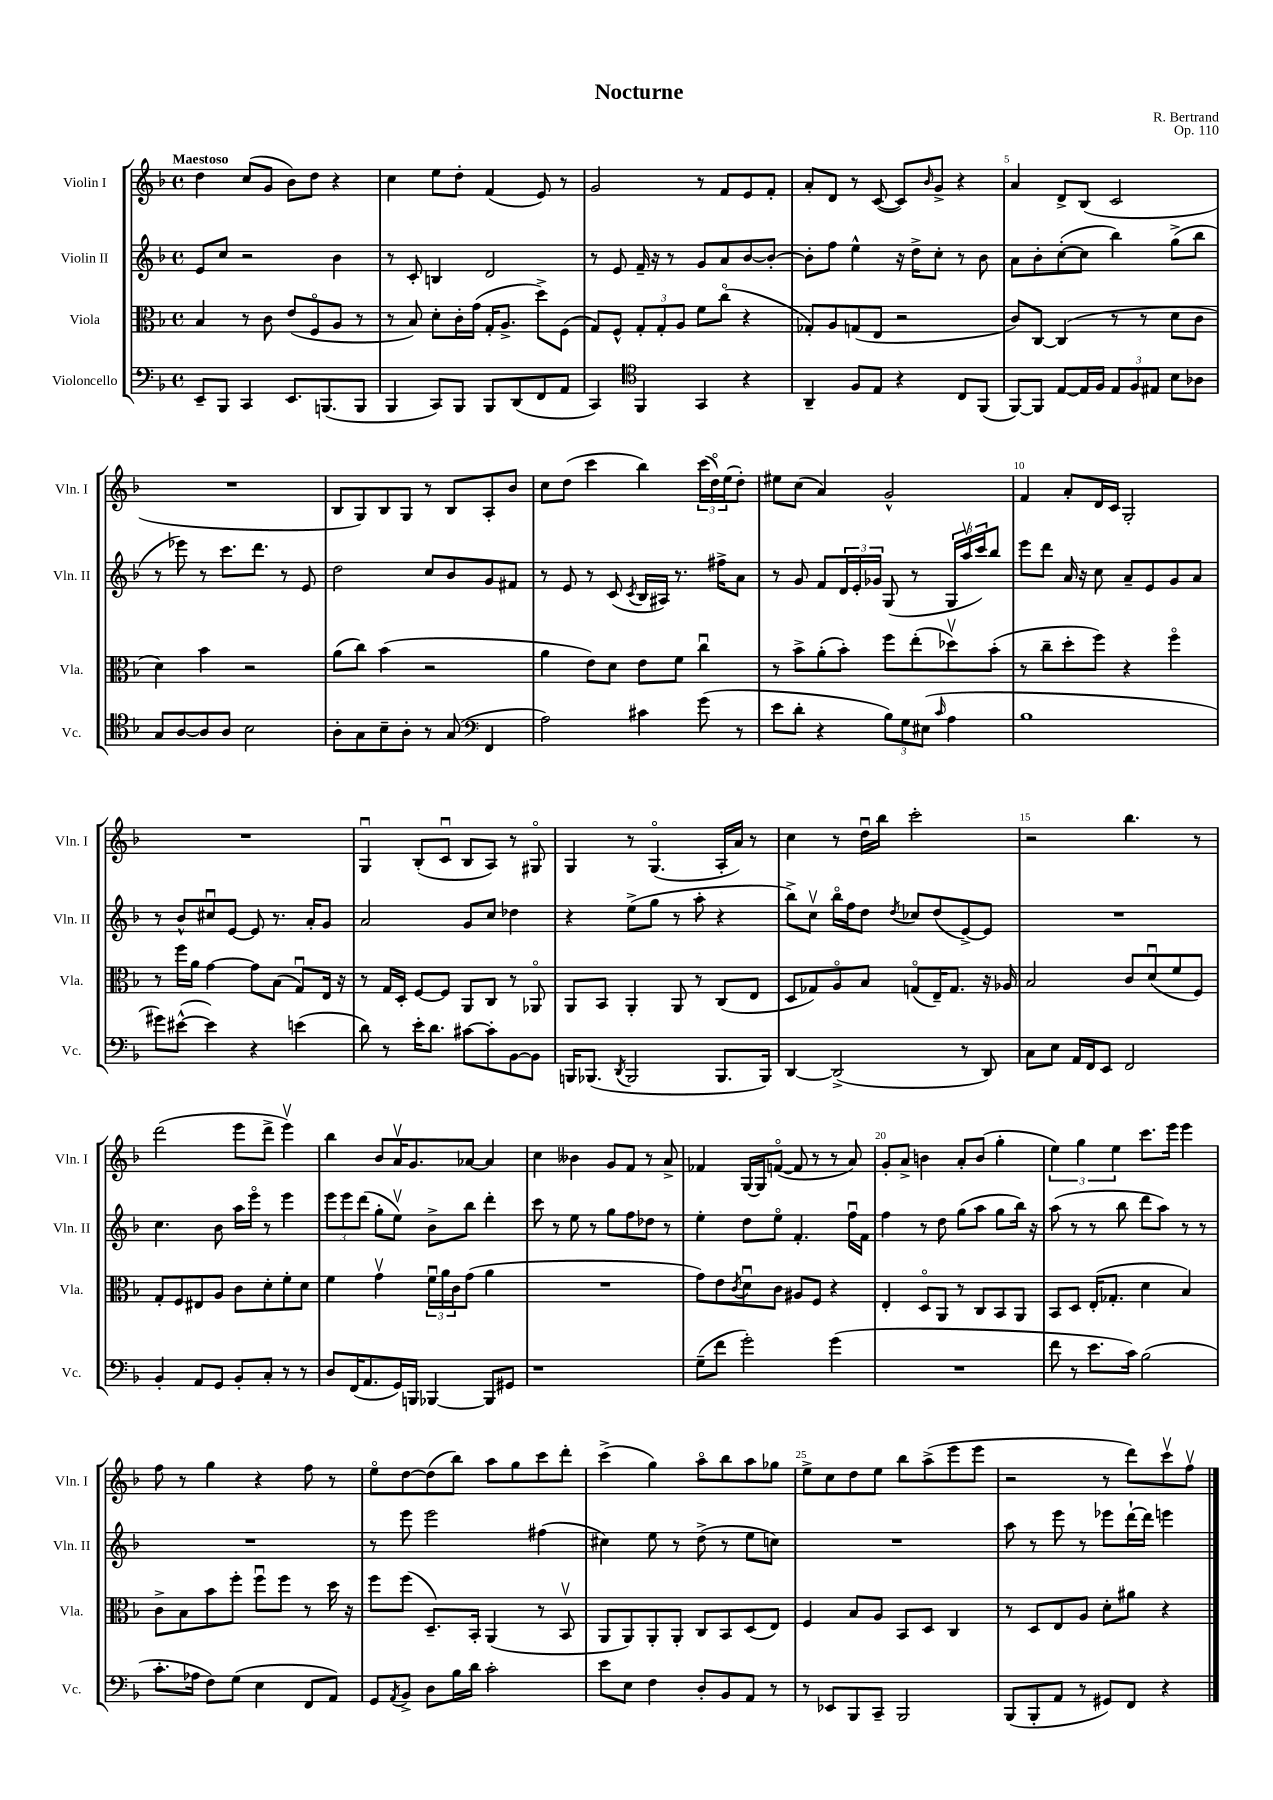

**kern	**kern	**kern	**kern
*part4	*part3	*part2	*part1
*staff4	*staff3	*staff2	*staff1
*I"Violoncello	*I"Viola	*I"Violin II	*I"Violin I
*I'Vc.	*I'Vla.	*I'Vln. II	*I'Vln. I
*clefF4	*clefC3	*clefG2	*clefG2
*k[b-]	*k[b-]	*k[b-]	*k[b-]
*M4/4	*M4/4	*M4/4	*M4/4
*met(c)	*met(c)	*met(c)	*met(c)
=1	=1	=1	=1
!	!	!	!LO:TX:a:B:t=Maestoso
8EE~/L	4B-/	8e/L	4dd\
8BBB-/J	.	8cc/J	.
4CC/	8r	2r	(8cc/L
.	8c\	.	8g/J
8.EE/L	(8e/L	.	8b-\L)
.	8F/	.	8dd\J
(8.BBBn/	.	.	.
.	8A/J	4b-\	4r
8BBB/J	8r	.	.
=2	=2	=2	=2
4BBB-/	8r	8r	4cc\
.	8B-/)	8c'/	.
8CC/L)	8d'\L	4Bn/	8ee\L
8BBB-/J	16c'\L	.	8dd'\J
.	(16g\JJ	.	.
8BBB-/L	16G'/KL	2d/	(4f/
.	8.A^/J	.	.
(8DD/	.	.	.
8FF/	8dd^\L)	.	8e/)
8AA/J	(8F\J	.	8r
=3	=3	=3	=3
4CC/)	8G/L)	8r	2g/
.	8F^^/J	8e/	.
*clefC4	*	*	*
4FF/	12G'/L	16f~/	.
.	.	16r	.
.	12G'/	.	.
.	.	8r	.
.	12A/J	.	.
4GG/	8f\L	8g/L	8r
.	(8cc\J	8a/	8f/L
4r	4r	[8b-/	8e/
.	.	8b-'/J_	8f'/J
=4	=4	=4	=4
4AA~/	8G-X'/L)	8b-'\L]	8a'/L
.	8A/	8ff\J	8d/J
8F/L	(8Gn/	4ee^^\	8r
8E/J	8E/J	.	([8c/
4r	2r	16r	8c/L])
.	.	16dd^\KL	.
.	.	.	16qqb-/
.	.	8cc'\J	8g^/J
8C/L	.	8r	4r
(8FF/J	.	8b-\	.
=5	=5	=5	=5
[8FF/L)	8c/L)	8a\L	4a/
8FF/J]	[8C/J	8b-'\	.
[8E/L	(4C/]	([8cc'\	8d^/L
16E/L]	.	8cc\J]	(8B-/J
16F/JJ	.	.	.
12E/L	8r	4bb-\)	2c/
12F/	.	.	.
.	8r	.	.
12E#X/J	.	.	.
8B-\L	8d\L	(8gg^\L	.
8A-X\J	8c\J	8bb-\J	.
!!LO:LB:g=z
=6	=6	=6	=6
8G/L	4d\)	8r	1r
[8A/	.	8eee-X\)	.
8A/]	4b-\	8r	.
8A/J	.	8.ccc\L	.
2B-\	2r	.	.
.	.	8.ddd\J	.
.	.	8r	.
.	.	8e/	.
=7	=7	=7	=7
8A'\L	(8a\L	2dd\	8B-/L
8G\	8cc\J)	.	8G/)
8B-~\	(4b-\	.	8B-/
8A'\J	.	.	8G/J
8r	2r	8cc/L	8r
(8G/	.	8b-/	8B-/L
*clefF4	*	*	*
4FF/	.	8g/	8A'/
.	.	8f#X/J	8b-/J
=8	=8	=8	=8
2A\)	4a\	8r	8cc\L
.	.	8e/	(8dd\J
.	8e\L)	8r	4ccc\
.	8d\J	(8c/	.
.	.	8qc/	.
4c#X\	8e\L	16B-/LL	4bb-\)
.	.	16A#X/JJ)	.
.	8f\J	8.r	.
(8g\	4ccu\	.	(24ccc\LL
.	.	.	24dd\)
.	.	16ff#X^\KL	.
.	.	.	(24ee\J
8r	.	8a\J	8dd'\J)
=9	=9	=9	=9
8e\L	8r	8r	8ee#X\L
8d'\J	8b-^\L	8g/	(8cc\J
4r	(8a'\	8f/L	4a/)
.	8b-'\J)	24d/L	.
.	.	24e'/	.
.	.	24g-X/JJ	.
12B-\L)	8ff\L	(8G/	2g^^/
12G\	.	.	.
.	(8ee'\	8r	.
(12E#X\J	.	.	.
16qqc/	.	.	.
4A\	8dd-Xv\)	24G/LL	.
.	.	24aav/	.
.	.	24ccc/J)	.
.	(8b-'\J	8bb-/J	.
=10	=10	=10	=10
1B-	8r	8eee\L	4f/
.	8cc~\L	8ddd\J	.
.	8dd'\	16a/	8a'/L
.	.	16r	.
.	8ff\J)	8cc\	16d/L
.	.	.	16c/JJ
.	4r	8a~/L	2G'/
.	.	8e/	.
.	4ff\	8g/	.
.	.	8a/J	.
!!LO:LB:g=z
=11	=11	=11	=11
8g#X\L)	8r	8r	1r
([8e#X^^\J	16ff\LL	8b-^^/L	.
.	16a\JJ	.	.
4e#\])	[4g\	8cc#Xu/	.
.	.	[8e/J	.
4r	8g\L]	8e/]	.
.	(8B-\J	8.r	.
(4en\	8Gu/L)	.	.
.	.	16a'/KL	.
.	16E/Jk	8g/J	.
.	16r	.	.
=12	=12	=12	=12
8d\)	8r	2a/	4Gu/
8r	16G/LL	.	.
.	16D'/JJ	.	.
16e'\KL	[8F/L	.	(8B-'/L
8.d\J	.	.	.
.	8F/J]	.	8cu/J
[8c#X\L	8AA/L	8g/L	8B-/L
8c#'\]	8C/J	8cc/J	8A/J)
[8BB-\	8r	4dd-X\	8r
8BB-\J]	8AA-X/	.	8G#X/
=13	=13	=13	=13
16BBBn/KL	8AA/L	4r	4G/
(8.BBB-X/J	.	.	.
.	8BB-/J	.	.
8qDD/	.	.	.
2BBB-/	4AA'/	(8ee^\L	8r
.	.	8gg\J	(4.G/
.	8AA/	8r	.
.	8r	8aa'\	.
8.BBB-/L	(8C/L	4r	16A'/LL
.	.	.	16a/JJ)
.	8E/J	.	8r
16BBB-/Jk)	.	.	.
=14	=14	=14	=14
[4DD/	8D/L	8bb-^\L)	4cc\
.	8G-X/)	8ccv\J	.
(2DD^/]	8A/	16bb-\LL	8r
.	.	16ff\J	.
.	8B-/J	8dd\J	16ddu\LL
.	.	.	16bb-\JJ
.	.	8qdd/	.
.	(8Gn/L	8cc-X/L	2ccc'\
.	16E~/K)	(8dd/	.
.	8.G/J	.	.
8r	.	[8e^/)	.
8DD/)	16r	8e/J]	.
.	16A-X/	.	.
=15	=15	=15	=15
8C\L	2B-/	1r	2r
8E\J	.	.	.
16AA/LL	.	.	.
16FF/J	.	.	.
8EE/J	.	.	.
2FF/	8c/L	.	4.bb-\
.	(8du/	.	.
.	8f/	.	.
.	8F/J)	.	8r
!!LO:LB:g=z
=16	=16	=16	=16
4BB-'/	8G'/L	4.cc\	(2ddd\
.	8F/	.	.
8AA/L	8E#X/	.	.
8GG/J	8A/J	8b-\	.
8BB-'/L	8c\L	16aa\LL	8eee\L
.	.	16eee\JJ	.
8C'/J	8d'\	8r	8ddd^\J
8r	8f'\	4eee\	4eeev\)
8r	8d\J	.	.
=17	=17	=17	=17
8D/L	4f\	12eee\L	4bb-\
.	.	12eee\	.
(16FF/K	.	.	.
.	.	(12ddd\J	.
8.AA/	.	.	.
.	4gv\	8gg'\L	8b-/L
16GG/L)	.	8eev\J)	16av/K
16BBBn/JJ	.	.	8.g/
[4BBB-X/	24fu\LL	8b-^\L	.
.	24a\	.	.
.	24c\J	.	.
.	(8g\J	8bb-\J	[8a-X/J
8BBB-/L]	4a\	4ddd'\	4a-/]
8GG#X/J	.	.	.
=18	=18	=18	=18
1r	1r	8ccc\	4cc\
.	.	8r	.
.	.	8ee\	4b--X\
.	.	8r	.
.	.	8gg\L	8g/L
.	.	8ff\	8f/J
.	.	8dd-X\J	8r
.	.	8r	8a^/
=19	=19	=19	=19
(8G~\L	8g\L)	4ee'\	4f-X/
8f\J	8e\	.	.
.	8qc/	.	.
2g'\)	8du\	8dd\L	[16G/LL
.	.	.	16G/J]
.	8c\J	8ee\J	([8fn/J
.	8A#X/L	4.f'/	8f/]
.	8F/J	.	8r
(4g\	4r	.	8r
.	.	16ffu\LL	8a/)
.	.	16f\JJ	.
=20	=20	=20	=20
1r	4E'/	4ff\	8g'/L
.	.	.	8a^/J
.	8D/L	8r	4bn\
.	8AA/J	8dd\	.
.	8r	(8gg\L	8a'/L
.	8C/L	8aa\J	(8b/J
.	8BB-/	8gg\L	4gg'\
.	8AA/J	16bb-\Jk)	.
.	.	16r	.
=21	=21	=21	=21
8f\	8BB-/L	(8aa\	6ee\)
8r	8D/J	8r	.
.	.	.	6gg\
8.e\L	(16E'/KL	8r	.
.	8.G-X'/J	.	.
.	.	.	6ee\
.	.	8bb-\	.
16c\Jk)	.	.	.
(2B-\	4d\	8ddd\L	8.ccc\L
.	.	8aa\J)	.
.	.	.	16eee\Jk
.	4B-/)	8r	4eee\
.	.	8r	.
!!LO:LB:g=z
=22	=22	=22	=22
8.c'\L	8c^\L	1r	8ff\
.	8B-\	.	8r
16A-X\Jk	.	.	.
8F\L)	8b-\	.	4gg\
(8G\J	8ff'\J	.	.
4E\	8ffu\L	.	4r
.	8ff\J	.	.
8FF/L	8r	.	8ff\
8AA/J)	16dd\	.	8r
.	16r	.	.
=23	=23	=23	=23
8GG/L	8ff\L	8r	8ee\L
8qAA/	.	.	.
8BB-^/J	(8ff\J	8eee\	[8dd\
8D\L	8.D~/L)	2eee\	(8dd\]
16B-\L	.	.	8bb-\J)
16d\JJ	16BB-'/Jk	.	.
2c'\	(4AA/	.	8aa\L
.	.	.	8gg\
.	8r	(4ff#X\	8ccc\
.	8BB-v/	.	8ddd'\J
=24	=24	=24	=24
8e\L	8AA/L	4cc#X\)	(4ccc^\
8E\J	8AA/)	.	.
4F\	8AA'/	8ee\	4gg\)
.	8AA'/J	8r	.
8D'/L	8C/L	(8dd^\	8aa\L
8BB-/	8BB-/	8r	8bb-\
8AA/J	(8D/	8ee\L	8aa\
8r	8E/J)	8ccn\J)	8gg-X\J
=25	=25	=25	=25
8r	4F/	1r	8ee^\L
8EE-X/L	.	.	8cc\
8BBB-/	8B-/L	.	8dd\
8CC~/J	8A/J	.	8ee\J
2BBB-/	8BB-/L	.	8bb-\L
.	8D/J	.	(8aa^\
.	4C/	.	8eee\
.	.	.	8eee\J
=26	=26	=26	=26
(8BBB-/L	8r	8aa\	2r
8BBB-'/	8D/L	8r	.
8AA/J	8E/	8eee\	.
8r	8A/J	8r	.
8GG#X/L)	8d'\L	8eee-X\L	8r
8FF/J	8a#X\J	[16ddd`\L	8ddd\L)
.	.	16ddd\JJ]	.
4r	4r	4eeen\	8cccv\
.	.	.	8ffv\J
==	==	==	==
*-	*-	*-	*-
